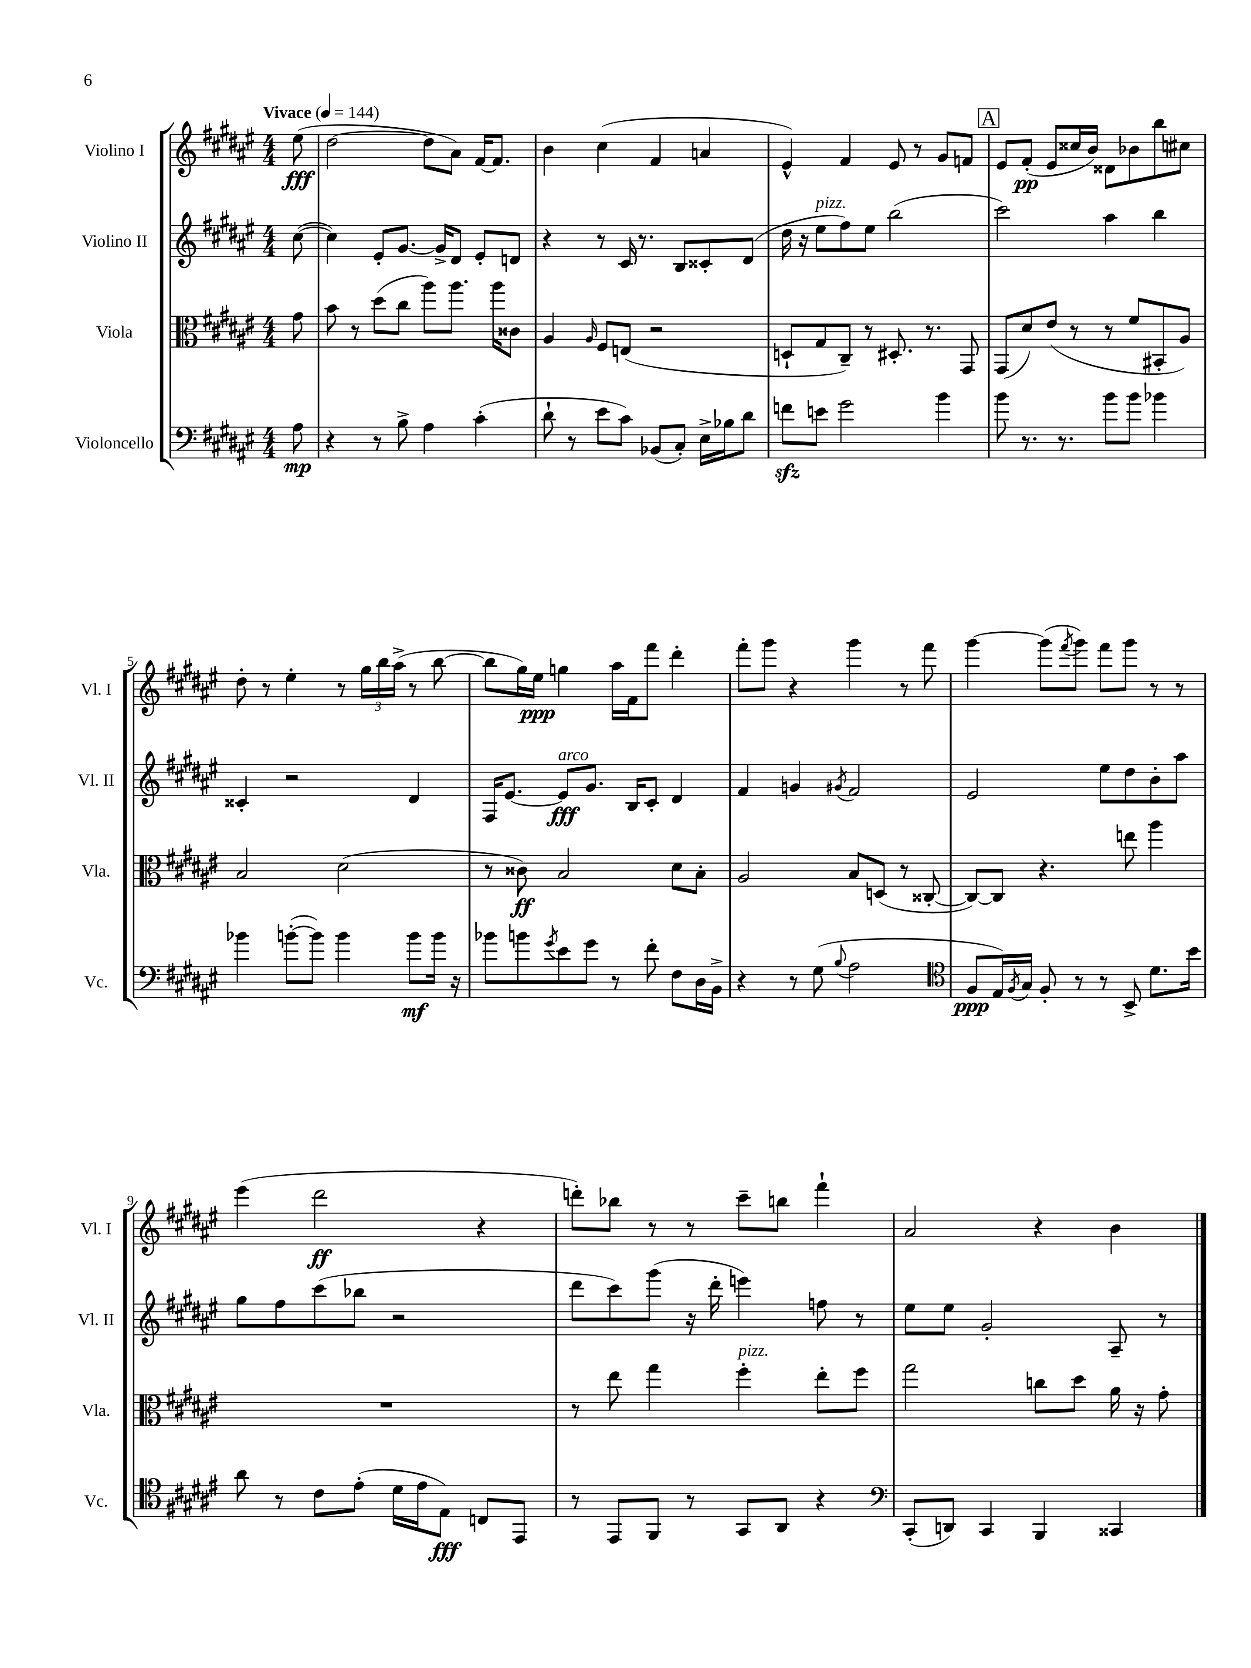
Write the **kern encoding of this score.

**kern	**dynam	**kern	**dynam	**kern	**dynam	**kern	**dynam
*part4	*part4	*part3	*part3	*part2	*part2	*part1	*part1
*staff4	*staff4	*staff3	*staff3	*staff2	*staff2	*staff1	*staff1
*I"Violoncello	*	*I"Viola	*	*I"Violino II	*	*I"Violino I	*
*I'Vc.	*	*I'Vla.	*	*I'Vl. II	*	*I'Vl. I	*
*clefF4	*	*clefC3	*	*clefG2	*	*clefG2	*
*k[f#c#g#d#a#e#]	*	*k[f#c#g#d#a#e#]	*	*k[f#c#g#d#a#e#]	*	*k[f#c#g#d#a#e#]	*
*M4/4	*	*M4/4	*	*M4/4	*	*M4/4	*
*MM144	*	*MM144	*	*MM144	*	*MM144	*
=	=	=	=	=	=	=	=
!	!	!	!	!	!	!LO:TX:a:B:t=Vivace	!
8A#\	mp	8g#\	.	([8cc#\	.	(8ee#\	fff
=1	=1	=1	=1	=1	=1	=1	=1
4r	.	8b\	.	4cc#\])	.	[2dd#\	.
.	.	8r	.	.	.	.	.
8r	.	(8dd#\L	.	8e#'/L	.	.	.
8B^\	.	8cc#\J	.	[8.g#/J	.	.	.
4A#\	.	8aa#\L)	.	.	.	8dd#\L]	.
.	.	.	.	16g#^/KL]	.	.	.
.	.	8.aa#\J	.	8d#/J	.	8a#\J)	.
(4c#'\	.	.	.	8e#'/L	.	[16f#/KL	.
.	.	16aa#\KL	.	.	.	8.f#/J]	.
.	.	8c##X\J	.	8dn/J	.	.	.
=2	=2	=2	=2	=2	=2	=2	=2
8d#`\	.	4A#/	.	4r	.	4b\	.
8r	.	.	.	.	.	.	.
.	.	16qqA#/	.	.	.	.	.
8e#\L	.	8F#/L	.	8r	.	(4cc#\	.
8c#\J)	.	(8En/J	.	16c#/	.	.	.
.	.	.	.	8.r	.	.	.
(8BB-X/L	.	2r	.	.	.	4f#/	.
8C#'/J)	.	.	.	8B/L	.	.	.
16E#^\LL	.	.	.	8c##X'/	.	4an/	.
16B-X\J	.	.	.	.	.	.	.
8d#\J	.	.	.	(8d#/J	.	.	.
=3	=3	=3	=3	=3	=3	=3	=3
8fnzz\L	.	8Dn`/L	.	16dd#\	.	4e#^^/)	.
.	.	.	.	16r	.	.	.
!	!	!	!	!LO:TX:a:i:t=pizz.	!	!	!
8en\J	.	8G#/	.	8ee#\L	.	.	.
2g#\	.	8C#~/J)	.	8ff#\)	.	4f#/	.
.	.	8r	.	8ee#\J	.	.	.
.	.	8.D#X'/	.	(2bb\	.	8e#/	.
.	.	.	.	.	.	8r	.
.	.	8.r	.	.	.	.	.
4b\	.	.	.	.	.	8g#/L	.
.	.	8GG#/	.	.	.	8fn/J	.
!!LO:REH:place=s1:t=A
=4	=4	=4	=4	=4	=4	=4	=4
8b\	.	(8GG#/L	.	2ccc#\)	.	8e#/L	.
8.r	.	8d#/)	.	.	.	(8f#'/J	pp
.	.	(8e#/J	.	.	.	8e#/L	.
8.r	.	.	.	.	.	.	.
.	.	8r	.	.	.	16cc##X/L	.
.	.	.	.	.	.	16b/JJ)	.
8b\L	.	8r	.	4aa#\	.	8d##X\L	.
8b\J	.	8f#/L	.	.	.	8b-X\	.
4b-X\	.	8BB#X'/	.	4bb\	.	8bb\	.
.	.	8A#/J)	.	.	.	8cc#X\J	.
!!LO:LB:g=z
=5	=5	=5	=5	=5	=5	=5	=5
4b-X\	.	2B/	.	4c##X'/	.	8dd#'\	.
.	.	.	.	.	.	8r	.
([8bn'\L	.	.	.	2r	.	4ee#'\	.
8b\J])	.	.	.	.	.	.	.
4b\	.	(2d#\	.	.	.	8r	.
.	.	.	.	.	.	24gg#\LL	.
.	.	.	.	.	.	24bb\	.
.	.	.	.	.	.	(24aa#^\JJ	.
8b\L	mf	.	.	4d#/	.	8r	.
16b\Jk	.	.	.	.	.	[8bb\	.
16r	.	.	.	.	.	.	.
=6	=6	=6	=6	=6	=6	=6	=6
8b-X\L	.	8r	.	16F#/KL	.	8bb\L]	.
.	.	.	.	[8.e#/J	.	.	.
8bn\	.	8c##X\)	ff	.	.	16gg#\L)	.
.	.	.	.	.	.	16ee#\JJ	ppp
8qg#/	.	.	.	.	.	.	.
!	!	!	!	!LO:TX:a:i:t=arco	!	!	!
8e#\	.	2B/	.	8e#/L]	fff	4ggn\	.
8g#\J	.	.	.	8.g#/J	.	.	.
8r	.	.	.	.	.	16aa#\LL	.
.	.	.	.	16B/KL	.	16f#\J	.
8f#'\	.	.	.	8c#'/J	.	8fff#\J	.
8F#\L	.	8d#\L	.	4d#/	.	4ddd#'\	.
16D#\L	.	8B'\J	.	.	.	.	.
16BB^\JJ	.	.	.	.	.	.	.
=7	=7	=7	=7	=7	=7	=7	=7
4r	.	2A#/	.	4f#/	.	8fff#'\L	.
.	.	.	.	.	.	8ggg#\J	.
8r	.	.	.	4gn/	.	4r	.
(8G#\	.	.	.	.	.	.	.
8qqB/	.	.	.	8qg#X/	.	.	.
2A#\	.	8B/L	.	2f#/	.	4ggg#\	.
.	.	(8Dn/J	.	.	.	.	.
.	.	8r	.	.	.	8r	.
.	.	[8C##X'/	.	.	.	8fff#\	.
=8	=8	=8	=8	=8	=8	=8	=8
*clefC4	*	*	*	*	*	*	*
8F#/L	ppp	8C##/L_)	.	2e#/	.	[4ggg#\	.
16E#/L)	.	8C##/J]	.	.	.	.	.
8qF#/	.	.	.	.	.	.	.
16G#/JJ	.	.	.	.	.	.	.
8F#'/	.	4.r	.	.	.	(8ggg#\L]	.
.	.	.	.	.	.	8qfff#/	.
8r	.	.	.	.	.	8ggg#\J)	.
8r	.	.	.	8ee#\L	.	8fff#\L	.
8BB^/	.	8een\	.	8dd#\	.	8ggg#\J	.
8.d#\L	.	4aa#\	.	8b'\	.	8r	.
.	.	.	.	8aa#\J	.	8r	.
16b\Jk	.	.	.	.	.	.	.
!!LO:LB:g=z
=9	=9	=9	=9	=9	=9	=9	=9
8a#\	.	1r	.	8gg#\L	.	(4eee#\	.
8r	.	.	.	8ff#\	.	.	.
8c#\L	.	.	.	(8ccc#\	.	2ddd#\	ff
(8e#'\J	.	.	.	8bb-X\J	.	.	.
16d#\LL	.	.	.	2r	.	.	.
16e#\J	.	.	.	.	.	.	.
8E#\J)	fff	.	.	.	.	.	.
8Cn/L	.	.	.	.	.	4r	.
8EE#/J	.	.	.	.	.	.	.
=10	=10	=10	=10	=10	=10	=10	=10
8r	.	8r	.	8ddd#\L	.	8dddn'\L)	.
8EE#/L	.	8ee#\	.	8ccc#\)	.	8bb-X\J	.
8FF#/J	.	4gg#\	.	(8ggg#\J	.	8r	.
8r	.	.	.	16r	.	8r	.
.	.	.	.	16ddd#'\	.	.	.
!	!	!LO:TX:a:i:t=pizz.	!	!	!	!	!
8GG#/L	.	4ff#'\	.	4eeen\)	.	8ccc#~\L	.
8AA#/J	.	.	.	.	.	8bbn\J	.
4r	.	8ee#'\L	.	8ffn\	.	4fff#`\	.
.	.	8ff#\J	.	8r	.	.	.
=11	=11	=11	=11	=11	=11	=11	=11
*clefF4	*	*	*	*	*	*	*
(8CC#'/L	.	2gg#\	.	8ee#\L	.	2a#/	.
8DDn/J)	.	.	.	8ee#\J	.	.	.
4CC#/	.	.	.	2g#'/	.	.	.
4BBB/	.	8ccn\L	.	.	.	4r	.
.	.	8dd#\J	.	.	.	.	.
4CC##X/	.	16a#\	.	8A#~/	.	4b\	.
.	.	16r	.	.	.	.	.
.	.	8g#'\	.	8r	.	.	.
==	==	==	==	==	==	==	==
*-	*-	*-	*-	*-	*-	*-	*-
